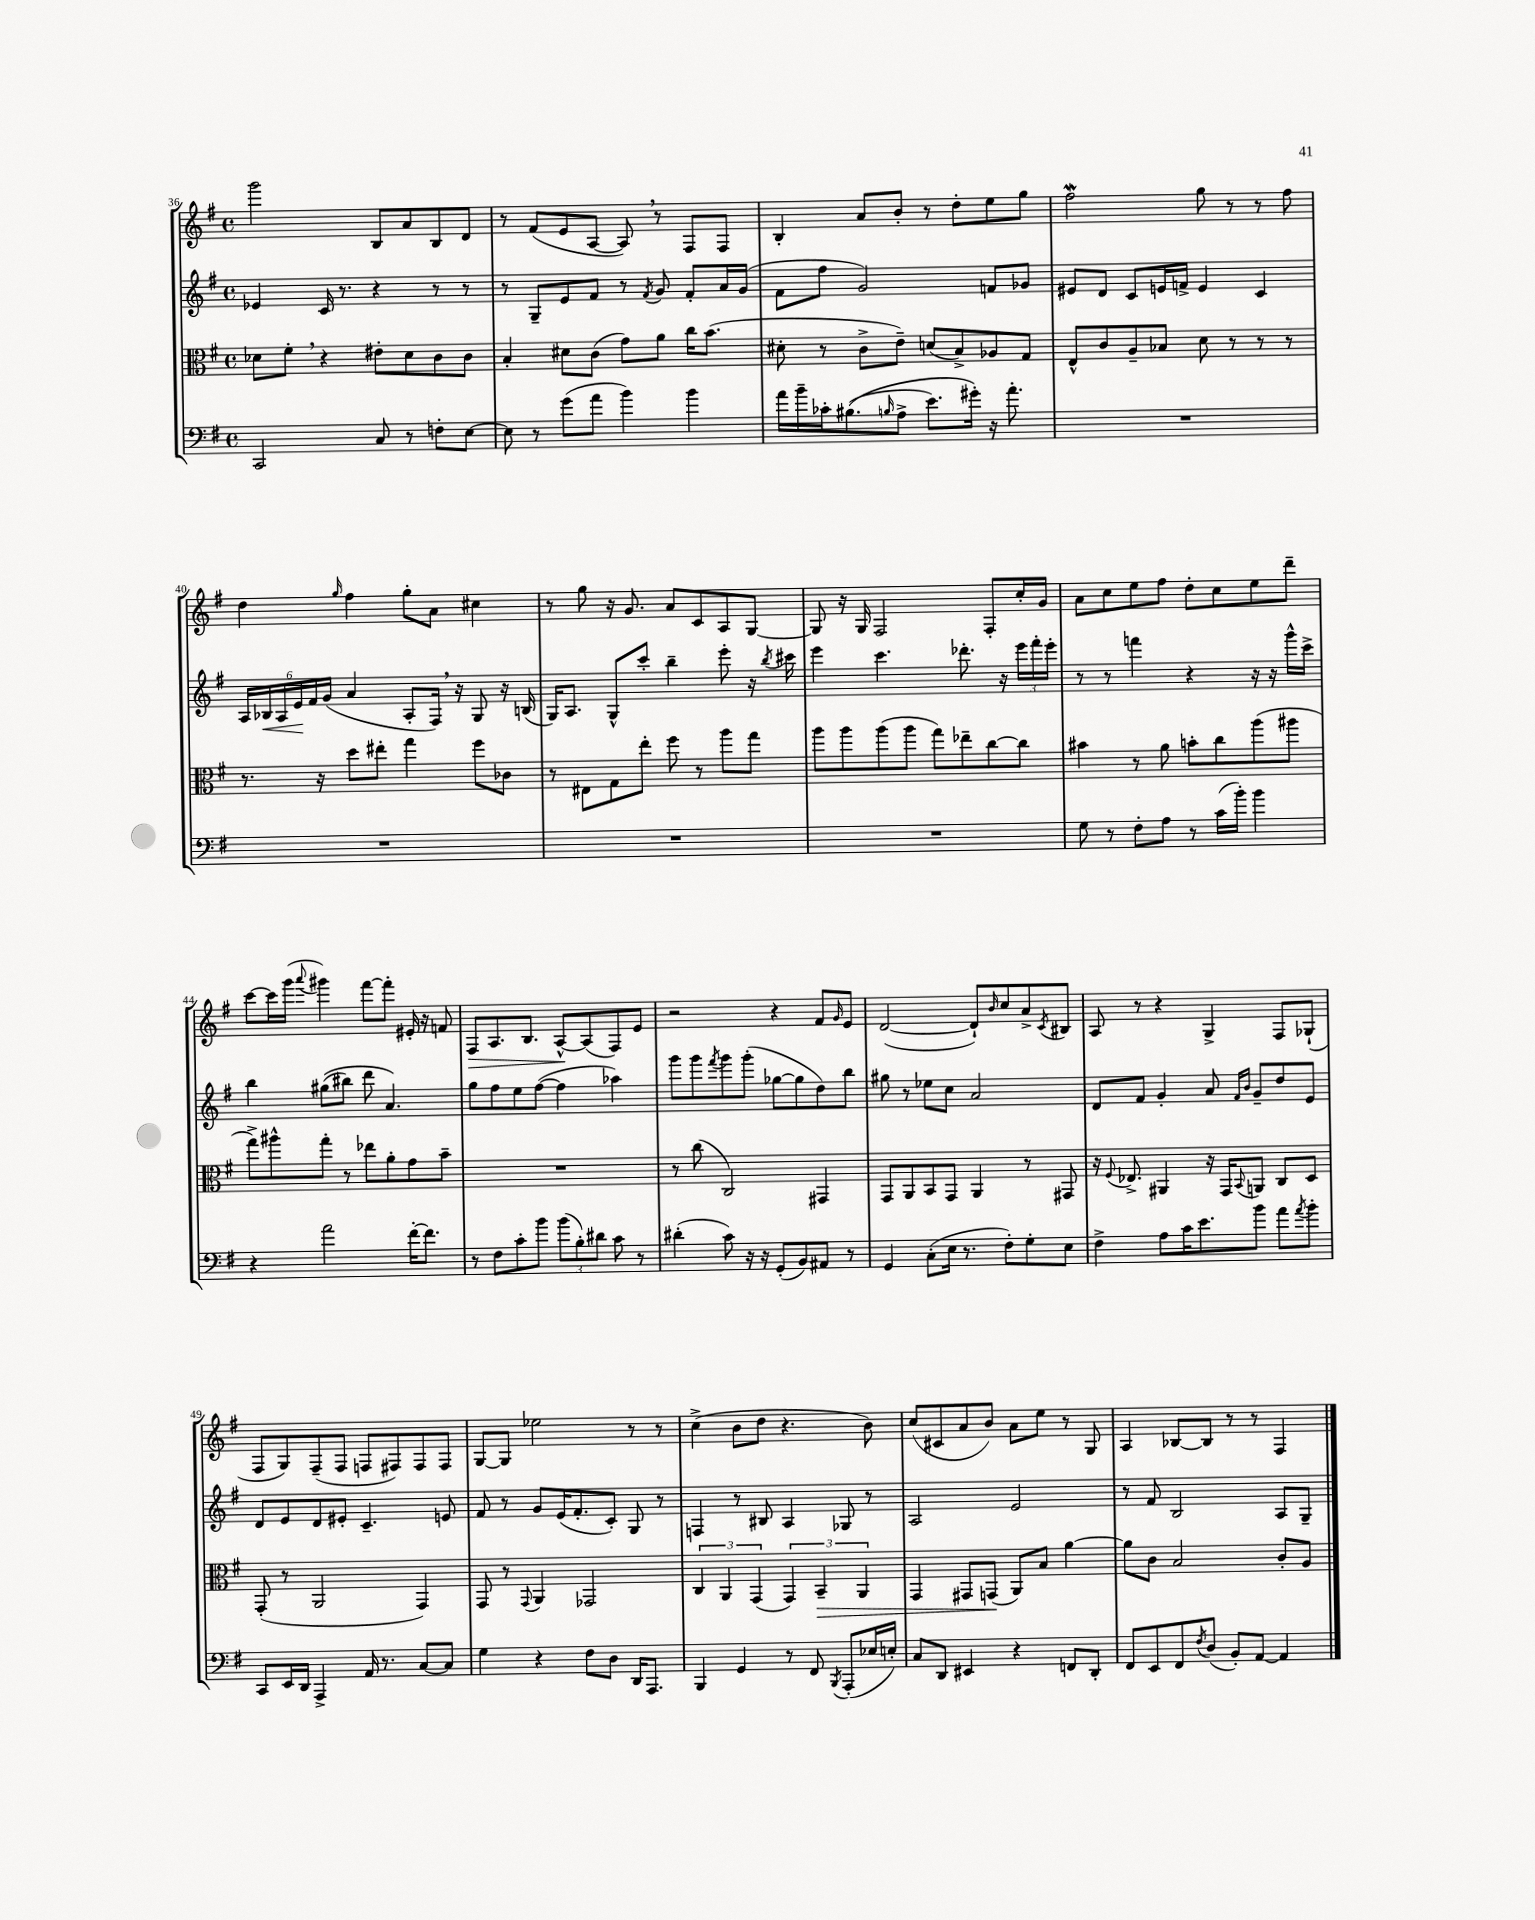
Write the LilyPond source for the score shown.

<<
\new StaffGroup <<
\new Staff = "s0" {
    \clef treble \key g \major \defaultTimeSignature \time 4/4
    g'''2 b8 a'8 b8 d'8 |
    r8 fis'8( e'8 a8~ a8) \breathe r8 fis8 fis8 |
    b4-. a'8 b'8-. r8 d''8-. e''8 g''8 |
    fis''2\mordent g''8 r8 r8 fis''8 |
    d''4 \grace { g''16 } fis''4 g''8-. a'8 cis''4 |
    r8 g''8 r16 g'8. a'8 c'8 a8 g8~ |
    g8 r16 g16 fis2 fis8-. c''16-. g'16 |
    a'8 c''8 e''8 fis''8 d''8-. c''8 e''8 d'''8-- |
    c'''8~ c'''16 g'''16( \appoggiatura { a'''8 } gis'''4) fis'''8~ fis'''8-. eis'16-. r16 f'8 |
    fis8\> a8. b8. a8~-^\! a8( fis8) e'8 |
    r2 r4 fis'8 \grace { g'16 } e'8 |
    d'2~( d'8-!) \grace { b'16 } c''8 a'8-> \acciaccatura { c'8 } bis8 |
    a8 r8 r4 g4-> fis8 ges8-!( |
    fis8 g8) fis8--( fis8 f8 fis8) fis8 fis8 |
    g8~ g8 ees''2 r8 r8 |
    c''4->( b'8 d''8 r4. b'8) |
    c''8( cis'8 a'8 b'8) a'8 e''8 r8 g8 |
    a4 bes8~ bes8 r8 r8 fis4 \bar "|." |
}
\new Staff = "s1" {
    \clef treble \key g \major \defaultTimeSignature \time 4/4
    ees'4 c'16 r8. r4 r8 r8 |
    r8 g8-- e'8 fis'8 r8 \acciaccatura { fis'8 } g'8 fis'8-. a'16 g'16( |
    fis'8 fis''8 g'2) f'8 ges'8 |
    eis'8 d'8 c'8 e'16 f'16-> e'4 c'4 |
    \tuplet 6/4 { a16 bes16\< a16 e'16\! fis'16 g'16( } a'4 a8-. fis16) \breathe r16 g8 r16 b16( |
    g16) a8. g8-^ c'''8-. b''4-- e'''8-. r16 \acciaccatura { b''8 } cis'''16 |
    e'''4 c'''4. des'''8.-. r16 \tuplet 3/2 { e'''16 fis'''16-. e'''16-. } |
    r8 r8 f'''4 r4 r16 r16 g'''16-^ c'''16-> |
    b''4 gis''8(\( bis''8) d'''8 a'4.\) |
    g''8 fis''8 e''8 fis''8~( fis''4 aes''4) |
    g'''8 g'''8 \acciaccatura { fis'''8 } g'''8 g'''8-.( ges''8~ ges''8 d''8) b''8 |
    gis''8 r8 ees''8 c''8 a'2 |
    d'8 fis'8 g'4-. a'8 \grace { fis'16 b'16 } g'8-- d''8 e'8 |
    d'8 e'8 d'8 eis'8-. c'4.-- e'8 |
    fis'8 r8 g'8 e'16( fis'8.-. c'8-.) g8 r8 |
    f4 r8 bis8 a4 ges8 r8 |
    a2 e'2 |
    r8 fis'8 b2 a8 g8-- \bar "|." |
}
\new Staff = "s2" {
    \clef alto \key g \major \defaultTimeSignature \time 4/4
    des'8 fis'8-. \breathe r4 eis'8-. des'8 c'8 c'8 |
    b4-. dis'8 c'8( g'8) a'8 c''16 b'8.( |
    dis'8-. r8 c'8-> e'8--) d'8( b8->) aes8 g8 |
    e8-^ c'8 a8-- bes8 d'8 r8 r8 r8 |
    r8. r16 d''8 eis''8-. g''4 fis''8 ces'8 |
    r8 eis8 g8 e''8-. fis''8 r8 a''8 g''8 |
    a''8 a''8 a''8( a''8 g''8) ees''8-- c''8~ c''8 |
    bis'4 r8 a'8 b'8-. c''8 a''8( ais''8 |
    g''8->) ais''8-^ g''8-. r8 ees''8 a'8-. g'8 b'8-- |
    R1 |
    r8 c''8( c2) gis,4 |
    g,8 a,8 b,8 g,8 a,4 r8 gis,8 |
    r16 \appoggiatura { fis8 } ees8.-> ais,4 r16 g,16 \appoggiatura { b,8 } a,8 c8 d8 |
    g,8-.( r8 a,2 g,4) |
    g,8 r8 \appoggiatura { g,8 } a,4 ges,2 |
    \tuplet 3/2 { c4 a,4 g,4( } \tuplet 3/2 { g,4) b,4--\> a,4 } |
    g,4 gis,8 g,8\!( a,8) b8 a'4~ |
    a'8 c'8 b2 c'8-. a8 \bar "|." |
}
\new Staff = "s3" {
    \clef bass \key g \major \defaultTimeSignature \time 4/4
    c,2 c8 r8 f8-. e8~ |
    e8 r8 g'8( a'8 b'4) b'4 |
    a'16 b'16-- ces'16-. bis8.(\( \grace { b16 } a8-> e'8.) gis'16-.\) r16 a'8.-. |
    R1 |
    R1 |
    R1 |
    R1 |
    g8 r8 fis8-. a8 r8 c'16( b'16-.) b'4 |
    r4 a'2 fis'16~-. fis'8. |
    r8 fis8 c'8-. b'8 \tuplet 3/2 { b'8( b8-.) dis'8 } c'8 r8 |
    dis'4-.( c'8) r16 r16 g,8-.( b,8) ais,8 r8 |
    g,4 c8-.( e16 r8. fis8-.) g8-. e8 |
    fis4-> a8 c'16 e'8. b'8 a'8 \acciaccatura { a'8 } b'8-. |
    c,8 e,16 d,16 a,,4-> a,16 r8. c8~ c8 |
    g4 r4 fis8 d8 d,16 a,,8. |
    b,,4 g,4 r8 fis,8 \acciaccatura { b,,8 } a,,8-.( ees16 e16-.) |
    c8 d,8 eis,4 r4 f,8 d,8-. |
    fis,8 e,8 fis,8 \acciaccatura { fis8 } d8( b,8-.) a,8~ a,4 \bar "|." |
}
>>
>>
\layout { \context { \Score currentBarNumber = #36 } }
